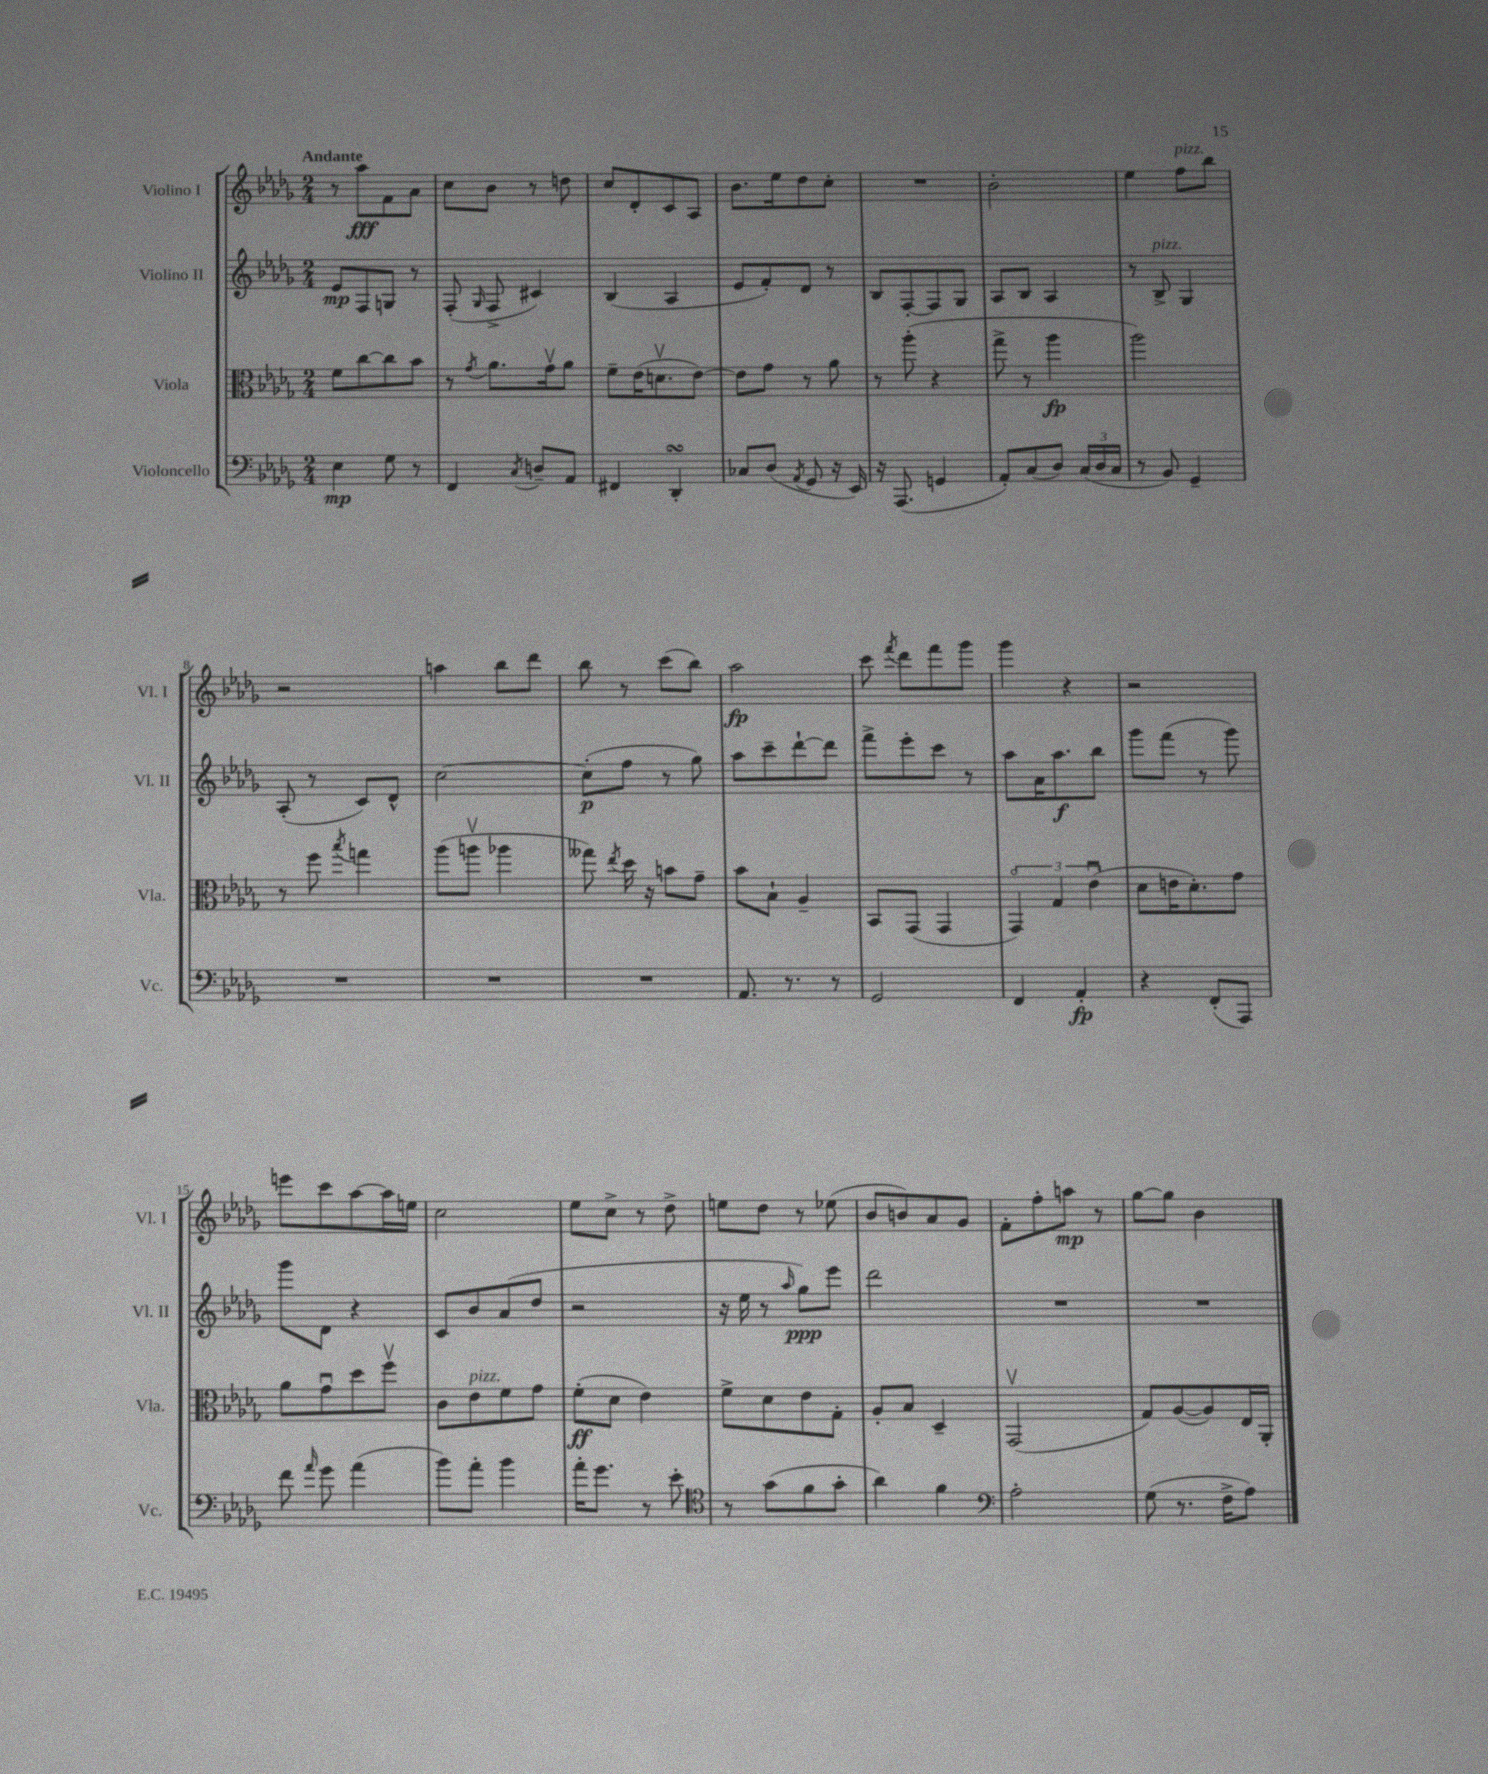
<<
\new StaffGroup <<
\new Staff = "s0" \with { instrumentName = "Violino I" shortInstrumentName = "Vl. I" } {
    \clef treble \key des \major \numericTimeSignature \time 2/4 \tempo "Andante"
    \autoBeamOff r8 aes''8[\fff f'8 aes'8] |
    c''8[ bes'8] r8 d''8 |
    c''8[ des'8-. c'8 aes8] |
    bes'8.[ ees''16 des''8 c''8]-. |
    R2 |
    bes'2-. |
    ees''4 f''8[^\markup { \italic "pizz." } bes''8] |
    r2 |
    a''4 bes''8[ des'''8] |
    bes''8 r8 c'''8[( bes''8]) |
    aes''2\fp |
    c'''8 \acciaccatura { f'''8 } des'''8[ f'''8 ges'''8] |
    ges'''4 r4 |
    r2 |
    e'''8[ c'''8 aes''8~ aes''16 e''16] |
    c''2 |
    ees''8[ c''8]-> r8 des''8-> |
    e''8[ des''8] r8 ees''8( |
    bes'8[ b'8) aes'8 ges'8] |
    f'8[-. f''8-. a''8]\mp r8 |
    ges''8[~ ges''8] bes'4 \bar "|." |
}
\new Staff = "s1" \with { instrumentName = "Violino II" shortInstrumentName = "Vl. II" } {
    \clef treble \key des \major \numericTimeSignature \time 2/4
    \autoBeamOff ees'8[\mp f8 g8] r8 |
    f8-.( \grace { ges16 } f8-> cis'4) |
    bes4( aes4 |
    ees'8[ f'8-.) des'8] r8 |
    bes8[ f8~-. f8 ges8] |
    aes8[ bes8] aes4 |
    r8 bes8->^\markup { \italic "pizz." } ges4 |
    aes8-.( r8 c'8[) des'8]-^ |
    c''2~ |
    c''8[-.\p( f''8] r8 ges''8) |
    aes''8[ c'''8-- des'''8~-! des'''8] |
    f'''8[-> ees'''8-. c'''8] r8 |
    aes''8[ aes'16 aes''8.\f bes''8] |
    ges'''8[ f'''8]( r8 ges'''8) |
    ges'''8[ des'8] r4 |
    c'8[ bes'8 aes'8( des''8] |
    r2 |
    r16 ees''16 r8 \grace { aes''16 } ges''8[\ppp) ees'''8] |
    des'''2 |
    R2 |
    R2 \bar "|." |
}
\new Staff = "s2" \with { instrumentName = "Viola" shortInstrumentName = "Vla." } {
    \clef alto \key des \major \numericTimeSignature \time 2/4
    \autoBeamOff f'8[ c''8~ c''8 bes'8] |
    r8 \acciaccatura { ges'8 } aes'8.[ ges'16\upbow aes'8] |
    f'8[-- ees'16( d'8.\upbow ees'8]~) |
    ees'8[ ges'8] r8 aes'8 |
    r8 aes''8-.( r4 |
    ges''8-> r8 aes''4\fp |
    aes''2) |
    r8 f''8 \acciaccatura { bes''8 } g''4 |
    aes''8[( a''8]\upbow aes''4 |
    geses''8) \acciaccatura { ees''8 } des''16 r16 b'8[ ges'8]-- |
    bes'8[ bes8]-! aes4-- |
    bes,8[ ges,8]( ges,4 |
    \tuplet 3/2 { ges,4\flageolet) ges4 ees'4\downbow( } |
    des'8[ e'16 des'8.-.) ges'8] |
    aes'8[ ges'8\downbow des''8 f''8]\upbow |
    c'8[ ees'8^\markup { \italic "pizz." } f'8 ges'8] |
    f'8[-.\ff( des'8] ees'4) |
    f'8[-> des'8 ees'8 ges8]-. |
    aes8[-. bes8] des4-- |
    ges,2\upbow( |
    ges8[) aes8~( aes8) ees16 aes,16]-. \bar "|." |
}
\new Staff = "s3" \with { instrumentName = "Violoncello" shortInstrumentName = "Vc." } {
    \clef bass \key des \major \numericTimeSignature \time 2/4
    \autoBeamOff ees4\mp ges8 r8 |
    f,4 \acciaccatura { c8 } d8[-- aes,8] |
    fis,4 des,4-.\turn |
    ces8[ des8]( \acciaccatura { aes,8 } ges,8 r16 ees,16) |
    r16 aes,,8.( g,4 |
    aes,8[-.) c8( des8]) \tuplet 3/2 { c16[( des16 c16] } |
    r8 bes,8) ges,4-- |
    R2 |
    R2 |
    R2 |
    aes,8. r8. r8 |
    ges,2 |
    f,4 aes,4-.\fp |
    r4 f,8[-.( aes,,8]) |
    f'8 \grace { aes'16 } ges'8 aes'4( |
    bes'8[) aes'8]-. bes'4 |
    aes'16[-. ges'8.] r8 ees'8-. |
    \clef tenor r8 ges'8[( f'8 ges'8]-. |
    aes'4) f'4 |
    \clef bass aes2-. |
    ges8( r8. f16[-> aes8]) \bar "|." |
}
>>
>>
